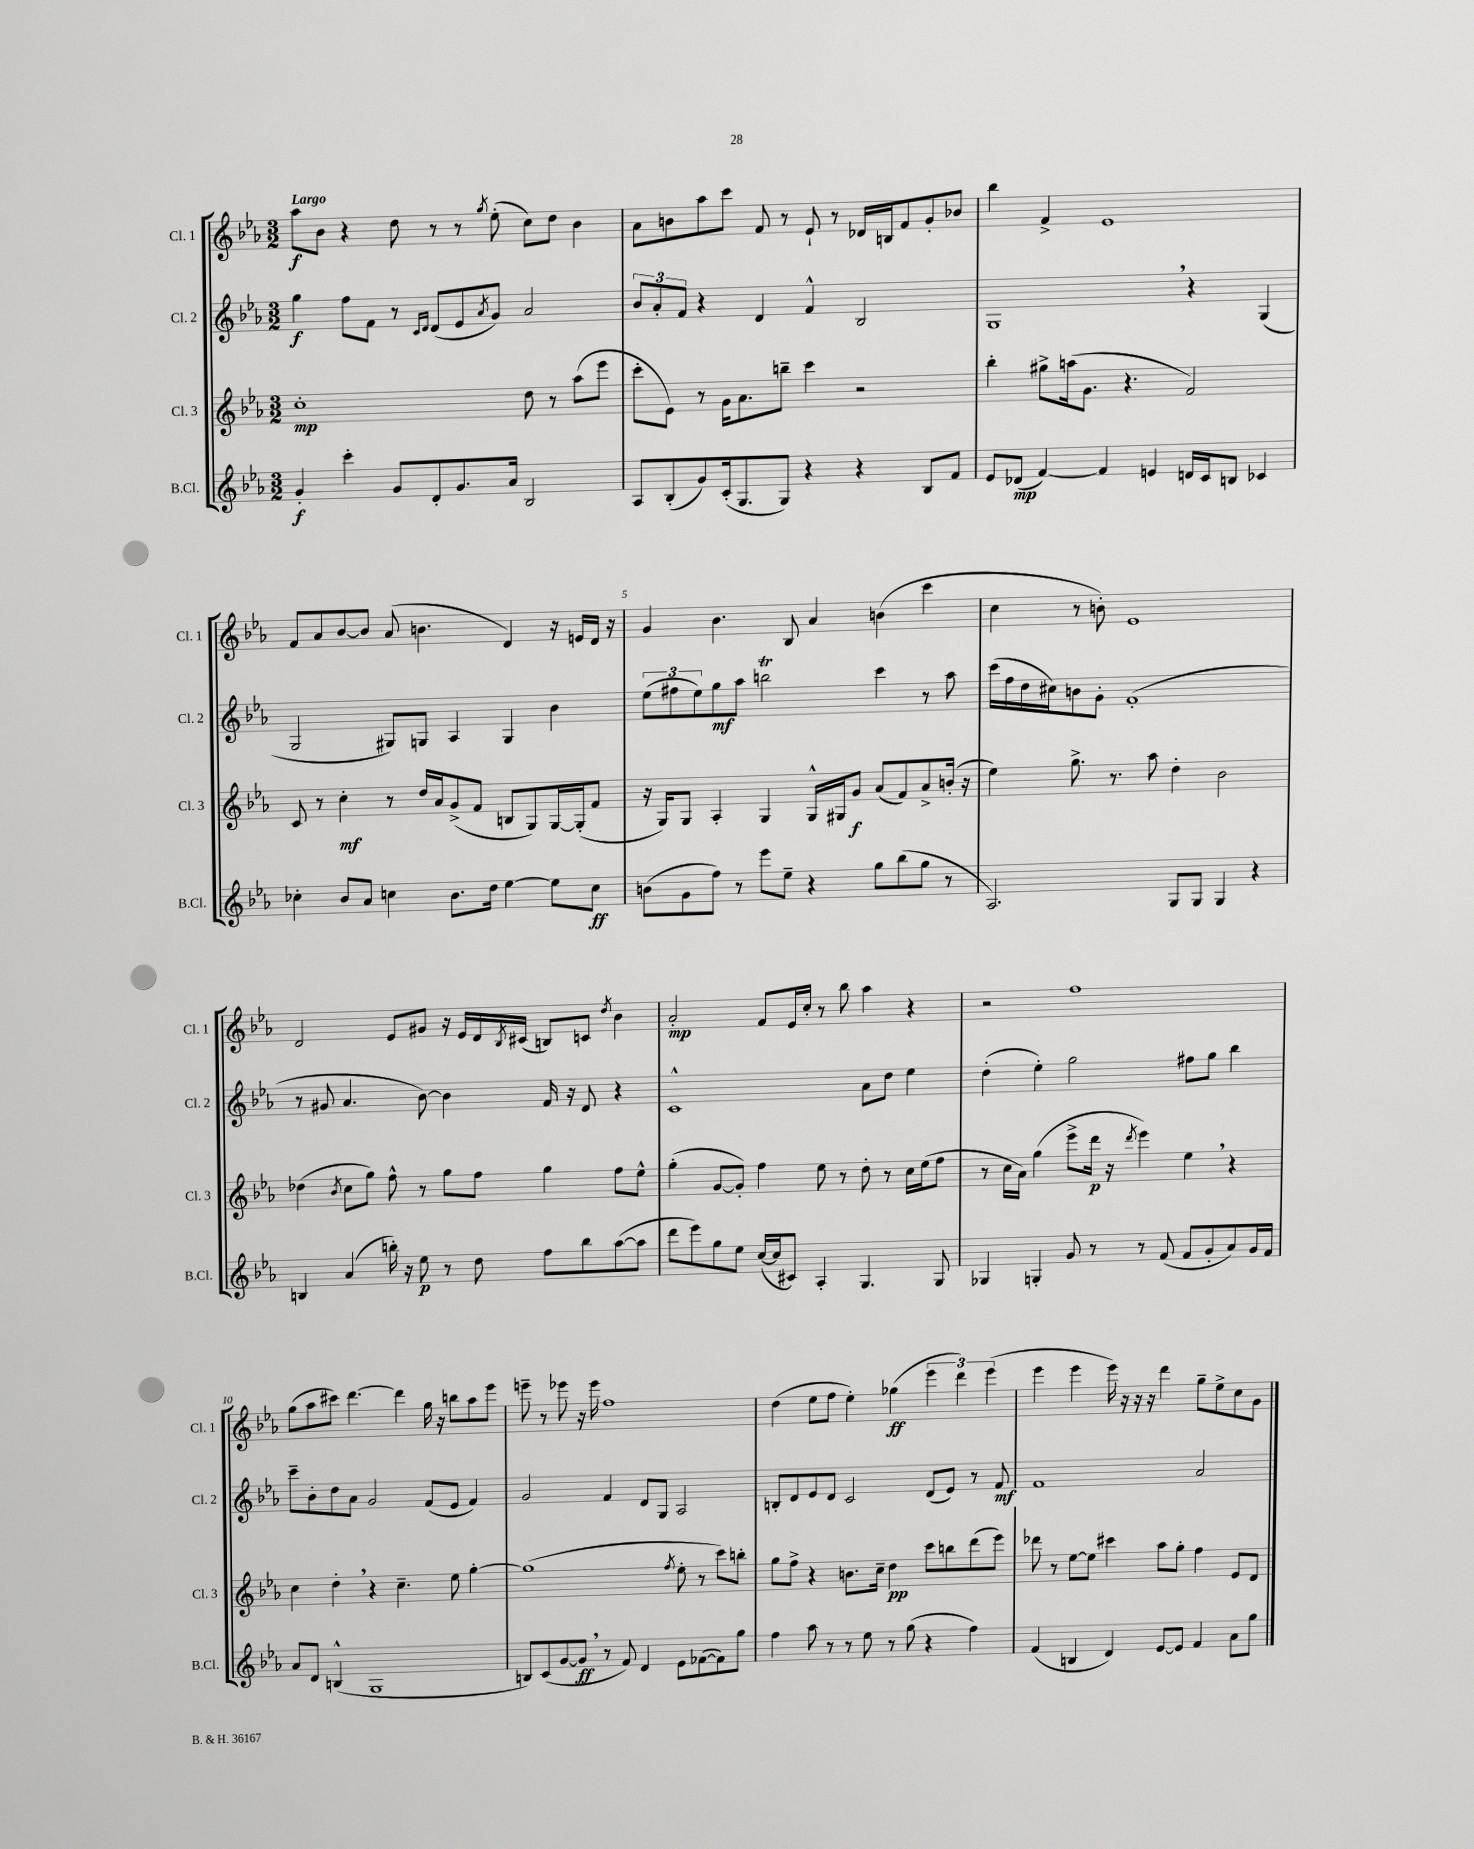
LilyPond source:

<<
\new StaffGroup <<
\new Staff = "s0" \with { instrumentName = "Cl. 1" shortInstrumentName = "Cl. 1" } {
    \clef treble \key ees \major \numericTimeSignature \time 3/2 \tempo "Largo"
    aes''8\f bes'8 r4 d''8 r8 r8 \acciaccatura { g''8 } ees''8-.( c''8) d''8 bes'4 |
    aes'8 b'8 aes''8 c'''8 f'8 r8 ees'8-! r8 des'16 b16 f'8 g'8-. bes'8 |
    bes''4 f'4-> ees'1 |
    f'8 aes'8 bes'8~ bes'8 aes'8( b'4. d'4) r16 e'16 d'16 r16 |
    g'4 bes'4. bes8 aes'4 b'4( c'''4 |
    c''4 r8 b'8-.) ees'1 |
    d'2 ees'8 gis'8 r16 ees'16 d'16 \acciaccatura { bes8 } cis'16( b8) c'8 \acciaccatura { d''8 } bes'4 |
    aes'2-.\mp f'8 ees'16 c''16-. r8 bes''8 aes''4 r4 |
    r2 f''1 |
    g''8( aes''8 cis'''8) d'''4.~ d'''4 g''16 r16 b''8 aes''8 ees'''8 |
    e'''8-- r8 ees'''8 r16 ees'''16 f''1 |
    d''4( ees''8 f''8 ees''4-.) ges''4\ff( \tuplet 3/2 { ees'''4 d'''4) ees'''4( } |
    ees'''4 ees'''4 ees'''16) r16 r16 r16 d'''4 g''8-- ees''8-> c''8 g'8 \bar "|." |
}
\new Staff = "s1" \with { instrumentName = "Cl. 2" shortInstrumentName = "Cl. 2" } {
    \clef treble \key ees \major \numericTimeSignature \time 3/2
    g''4\f f''8 f'8 r8 \grace { c'16 d'16 } d'8( ees'8 \acciaccatura { aes'8 } g'8) aes'2 |
    \tuplet 3/2 { bes'8 aes'8-. f'8 } r4 d'4 f'4-^ bes2 |
    g1 \breathe r4 g4( |
    g2 gis8) g8 aes4 g4 bes'4 |
    \tuplet 3/2 { ees''8( fis''8 ees''8) } g''8\mf aes''8 b''2\trill c'''4 r8 aes''8 |
    c'''16( f''16 d''16 cis''16) b'8 g'8-. f'1-.( |
    r8 gis'8 aes'4. bes'8~) bes'4 f'16 r16 d'8 r4 |
    c'1-^ aes'8 d''8 ees''4 |
    d''4-.( ees''4-.) g''2 fis''8 g''8 bes''4 |
    c'''8-- bes'8-. d''8 aes'8 g'2 f'8( ees'8 f'4) |
    g'2 f'4 d'8 g8 aes2 |
    b8-. d'8 ees'8 d'8 c'2 d'8( ees'8) r8 f'8\mf |
    f'1 aes'2 \bar "|." |
}
\new Staff = "s2" \with { instrumentName = "Cl. 3" shortInstrumentName = "Cl. 3" } {
    \clef treble \key ees \major \numericTimeSignature \time 3/2
    c''1-.\mp d''8 r8 aes''8( ees'''8 |
    c'''8-. ees'8) r8 g'16 aes'8. b''8-- c'''4 r2 |
    bes''4-. gis''8-> a''16( g'8. r4. f'2) |
    c'8 r8 c''4-.\mf r8 d''16 aes'16 g'8->( f'8 b8 g8) g16~ g16-.( f'8 |
    r16 g16) g8 aes4-. g4 g16-^ gis16 g'8\f aes'8( f'8) aes'8-> b'16-.( r16 |
    ees''4) g''8.-> r8. aes''8 d''4-. bes'2 |
    des''4( \acciaccatura { bes'8 } c''8 g''8) f''8-^ r8 g''8 f''8 g''4 f''8 ees''8-^ |
    g''4-.( g'8~ g'8-.) f''4 ees''8 r8 d''8-. r8 c''16 ees''16( f''8 |
    r8 c''16 aes'16) g''4( ees'''8-> d'''16\p r16 \acciaccatura { d'''8 } ees'''4) ees''4 \breathe r4 |
    c''4 d''4-. \breathe r4 c''4.-- ees''8 g''4~-. |
    g''1( \acciaccatura { f''8 } ees''8-. r8 c'''8) b''8-. |
    g''8 f''8-> r4 b'8. c''16-- d''4\pp c'''8 b''8 d'''8( ees'''8) |
    des'''8 r8 ees''8~ ees''8 cis'''4 aes''8 g''8-. f''4 ees'8 d'8 \bar "|." |
}
\new Staff = "s3" \with { instrumentName = "B.Cl." shortInstrumentName = "B.Cl." } {
    \clef treble \key ees \major \numericTimeSignature \time 3/2
    g'4-.\f c'''4-. g'8 d'8-. g'8. aes'16 bes2 |
    aes8 bes8-.( g'8) c'16-.( g8. g8) r4 r4 bes8 f'8 |
    ees'8 des'8\mp( f'4~) f'4 e'4 d'16 c'16 b8 ces'4 |
    ces''4-. bes'8 aes'8 c''4 bes'8. d''16 ees''4~ ees''8 c''8\ff |
    b'8( g'8 f''8) r8 ees'''8 ees''8-- r4 g''8 bes''8( g''8 r8 |
    aes2.) g8 g8 g4 r4 |
    b4 aes'4( b''16-.) r16 ees''8\p r8 d''8 f''8 b''8 aes''8~( aes''8 |
    d'''8 ees'''8) g''8 ees''8 c''16~( c''16 cis'8) aes4-. g4. g8 |
    ges4 g4-. g'8 r8 r8 f'8( f'8 g'8-. aes'8) g'16 f'16 |
    aes'8 d'8 b4-^( g1 |
    b8) c'8( g'8~ g'8\ff \breathe r8 f'8) d'4 ees'8 fes'8~( fes'8) g''8 |
    f''4 aes''8 r8 r8 ees''8 r8 g''8( r4 f''4) |
    f'4( b4 d'4) ees'8~ ees'8 f'4 aes'8 g''8 \bar "|." |
}
>>
>>
\layout { \context { \Score \override BarNumber.break-visibility = ##(#f #t #t) barNumberVisibility = #(every-nth-bar-number-visible 5) } }
